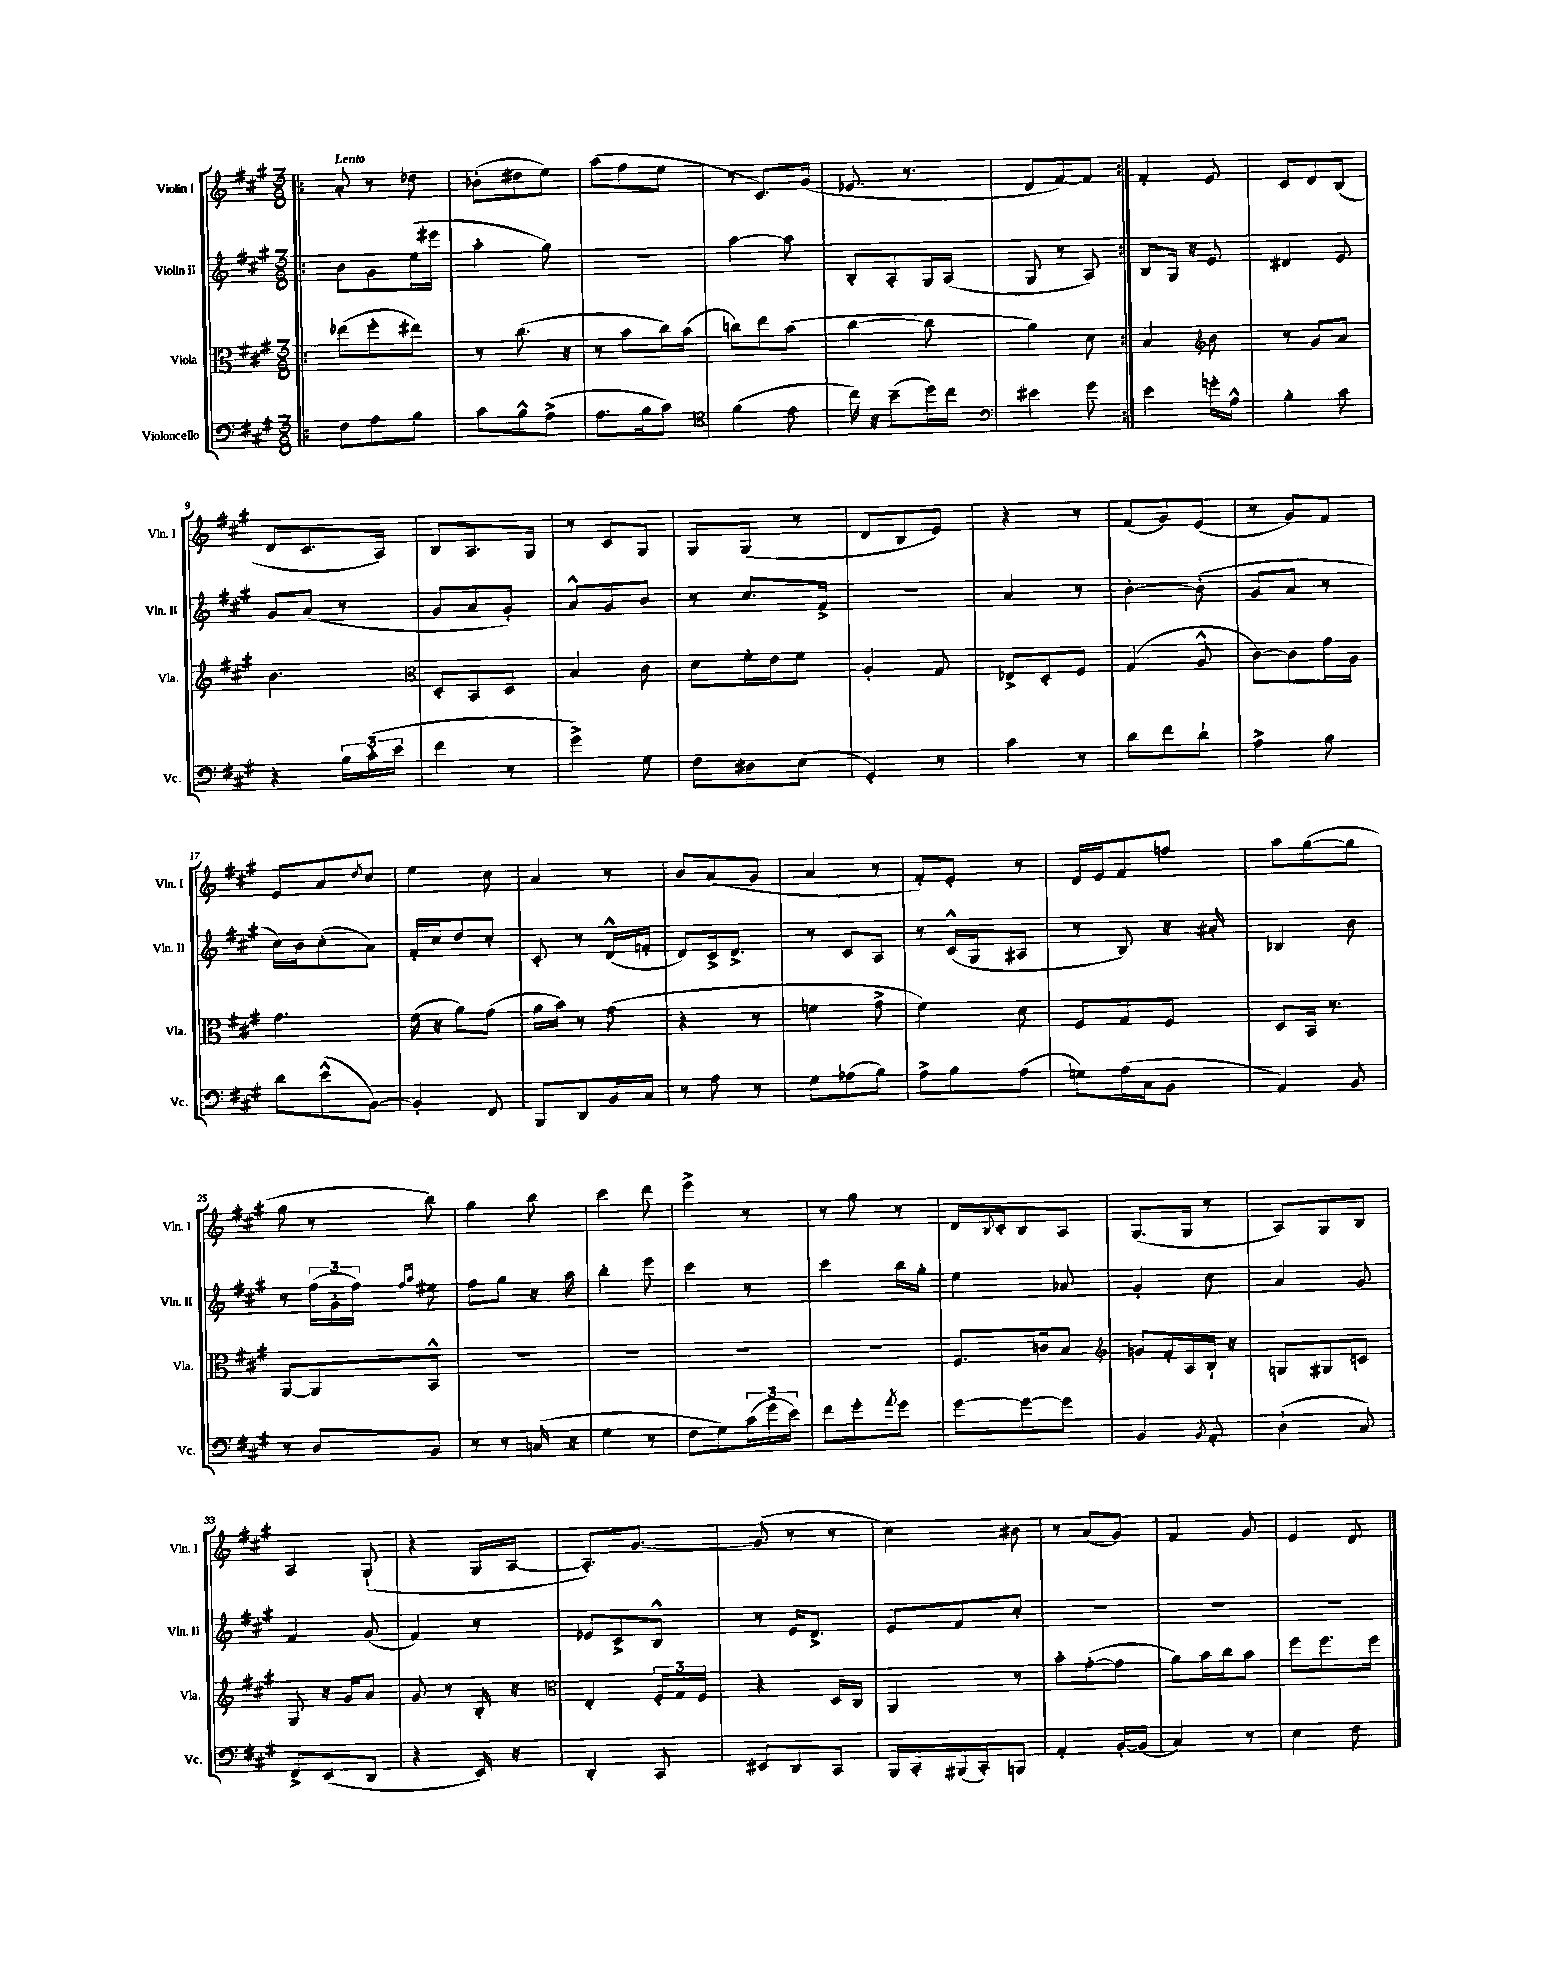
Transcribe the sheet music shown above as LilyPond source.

<<
\new StaffGroup <<
\new Staff = "s0" \with { instrumentName = "Violin I" shortInstrumentName = "Vln. I" } {
    \clef treble \key a \major \numericTimeSignature \time 3/8 \tempo "Lento"
    \repeat volta 2 { \bar ".|:" a'8-. r8 des''8 |
    bes'8-.( dis''8 e''8) |
    a''8( fis''8 e''8 |
    r8 cis'8.) gis'16( |
    ees'8. r8. |
    d'8 fis'8~) fis'8 | }
    fis'4-. e'8 |
    cis'8 d'8 b8( |
    d'8 cis'8. a16) |
    b8 a8. gis16 |
    r8 cis'8 gis8 |
    gis8 gis8( r8 |
    d'8 b8 e'8) |
    r4 r8 |
    fis'8( gis'8) e'8( |
    r8 gis'8) fis'8 |
    e'8 a'8 \acciaccatura { d''8 } cis''8 |
    e''4 cis''8 |
    a'4 r8 |
    b'8 a'8( gis'8 |
    a'4 r8 |
    fis'8-.) e'8-. r8 |
    d'16 e'16 fis'8 f''8 |
    a''8 gis''8~( gis''8 |
    gis''8 r8 b''8) |
    gis''4 b''8 |
    cis'''4 d'''8 |
    e'''4-> r8 |
    r8 gis''8 r8 |
    d'16 \appoggiatura { b8 } cis'16-. b8 a8 |
    gis8.( gis16 r8 |
    a8) gis8 b8 |
    a4 gis8-!( |
    r4 gis16 a16~ |
    a8.-.) gis'8.~ |
    gis'8( r8 r8 |
    cis''4) bis'8 |
    r8 a'8( gis'8) |
    fis'4 gis'8 |
    e'4 d'8 \bar "|." |
}
\new Staff = "s1" \with { instrumentName = "Violin II" shortInstrumentName = "Vln. II" } {
    \clef treble \key a \major \numericTimeSignature \time 3/8
    \repeat volta 2 { \bar ".|:" b'8 gis'8 e''16( eis'''16 |
    a''4-. gis''8) |
    R4. |
    a''4~ a''8 |
    b8-. a8-. gis16 a16( |
    gis8 r8 a8) | }
    b8 gis16 r16 e'8 |
    dis'4 e'8 |
    gis'8 a'8( r8 |
    gis'8 a'8 gis'8-.) |
    a'8-^ gis'8 b'8 |
    r8 cis''8. fis'16-> |
    R4. |
    a'4 r8 |
    b'4~-. b'8-.( |
    gis'8 a'8 r8 |
    cis''16) b'16 cis''8-.( a'8) |
    fis'16-. cis''16 d''8 cis''8-. |
    cis'8-. r8 d'16-^( f'16-. |
    d'8) cis'16-> d'8.-> |
    r8 cis'8 a8 |
    r8 cis'16-^( gis16 ais8 |
    r8 b8) r16 ais'16-. |
    bes4 b'8 |
    r8 \tuplet 3/2 { fis''16( gis'16-. fis''16) } \grace { fis''16 a''16 } eis''8 |
    fis''8 gis''8 r16 a''16 |
    b''4-. e'''8 |
    cis'''4 r8 |
    cis'''4 b''16 gis''16-. |
    e''4 aes'8 |
    gis'4-. cis''8 |
    a'4 gis'8 |
    fis'4 gis'8( |
    fis'4) r8 |
    ees'8 cis'8-> b8-^ |
    r8 e'16 d'8.-> |
    e'8 fis'8 cis''8-. |
    R4. |
    R4. |
    R4. \bar "|." |
}
\new Staff = "s2" \with { instrumentName = "Viola" shortInstrumentName = "Vla." } {
    \clef alto \key a \major \numericTimeSignature \time 3/8
    \repeat volta 2 { \bar ".|:" ees''8( fis''8-. eis''8) |
    r8 cis''8.( r16 |
    r8 b'8 cis''16) b'16( |
    c''8) e''8 b'8( |
    cis''4~ cis''8 |
    a'4) d'8 | }
    b4 \clef treble b'8 |
    r8 gis'8 a'8 |
    b'4. |
    \clef alto d8-. b,8 d8 |
    b4 cis'8 |
    d'8 fis'16-. e'16 fis'8 |
    a4-. gis8 |
    ees8-> d8-. fis8 |
    gis4( a8-^ |
    cis'8~) cis'8 gis'16 a16 |
    gis'4. |
    fis'16( r16 a'8) gis'8( |
    a'16 b'16) r8 gis'8( |
    r4 r8 |
    f'4 gis'8-> |
    fis'4) d'8 |
    fis8 gis8 fis8 |
    d8 b,16 r8. |
    a,8~ a,8 b,8-^ |
    R4. |
    R4. |
    R4. |
    R4. |
    fis8. c'16 b8 |
    \clef treble g'8 fis'16-. a16 b16-! r16 |
    g8 gis8 c'8 |
    gis8 r16 gis'16 a'8 |
    gis'8 r8 b16-. r16 |
    \clef alto e4-. \tuplet 3/2 { fis16-. gis16 fis16 } |
    r4 d16 cis16 |
    a,4 r8 |
    b'8-. gis'8~-.( gis'8 |
    a'8) b'16 cis''16 b'8 |
    fis''8 fis''8. fis''16 \bar "|." |
}
\new Staff = "s3" \with { instrumentName = "Violoncello" shortInstrumentName = "Vc." } {
    \clef bass \key a \major \numericTimeSignature \time 3/8
    \repeat volta 2 { \bar ".|:" fis8 a8 b8 |
    cis'8 b8-^ a8->( |
    a8. b16 cis'8) |
    \clef tenor fis'4( e'8 |
    cis''16) r16 b'8--( d''16) cis''16 |
    \clef bass eis'4 gis'8 | }
    e'4 g'16-. a16-^ |
    b4-. cis'8 |
    r4 \tuplet 3/2 { b16 cis'16-.( e'16 } |
    fis'4 r8 |
    gis'4->) gis8 |
    fis8 dis8 e8( |
    gis,4-.) r8 |
    cis'4 r8 |
    d'8 fis'8 d'8-! |
    a4-> b8 |
    d'8 e'8-^( b,8~) |
    b,4-. fis,8 |
    b,,8 d,8 b,16 cis16 |
    r8 a8 r8 |
    gis8 aes8( b8) |
    a8-> b8 a8( |
    g8) a16( cis16 b,8 |
    a,4) b,8 |
    r8 d8 b,8 |
    r8 r8 c16( r16 |
    gis4 r8 |
    fis8 gis8) \tuplet 3/2 { cis'16( gis'16 e'16) } |
    fis'8 gis'8-. \acciaccatura { a'8 } gis'8 |
    gis'8~ gis'8~ gis'8 |
    b,4 \acciaccatura { b,8 } a,8-. |
    d4-!( cis8) |
    fis,8-> e,8( d,8 |
    r4 e,16) r16 |
    d,4-. cis,8 |
    eis,8 d,8 cis,8 |
    b,,16 cis,16-. bis,,16( cis,16-.) b,,8 |
    a,4-. b,16~-. b,16( |
    cis4) r8 |
    e4 fis8 \bar "|." |
}
>>
>>
